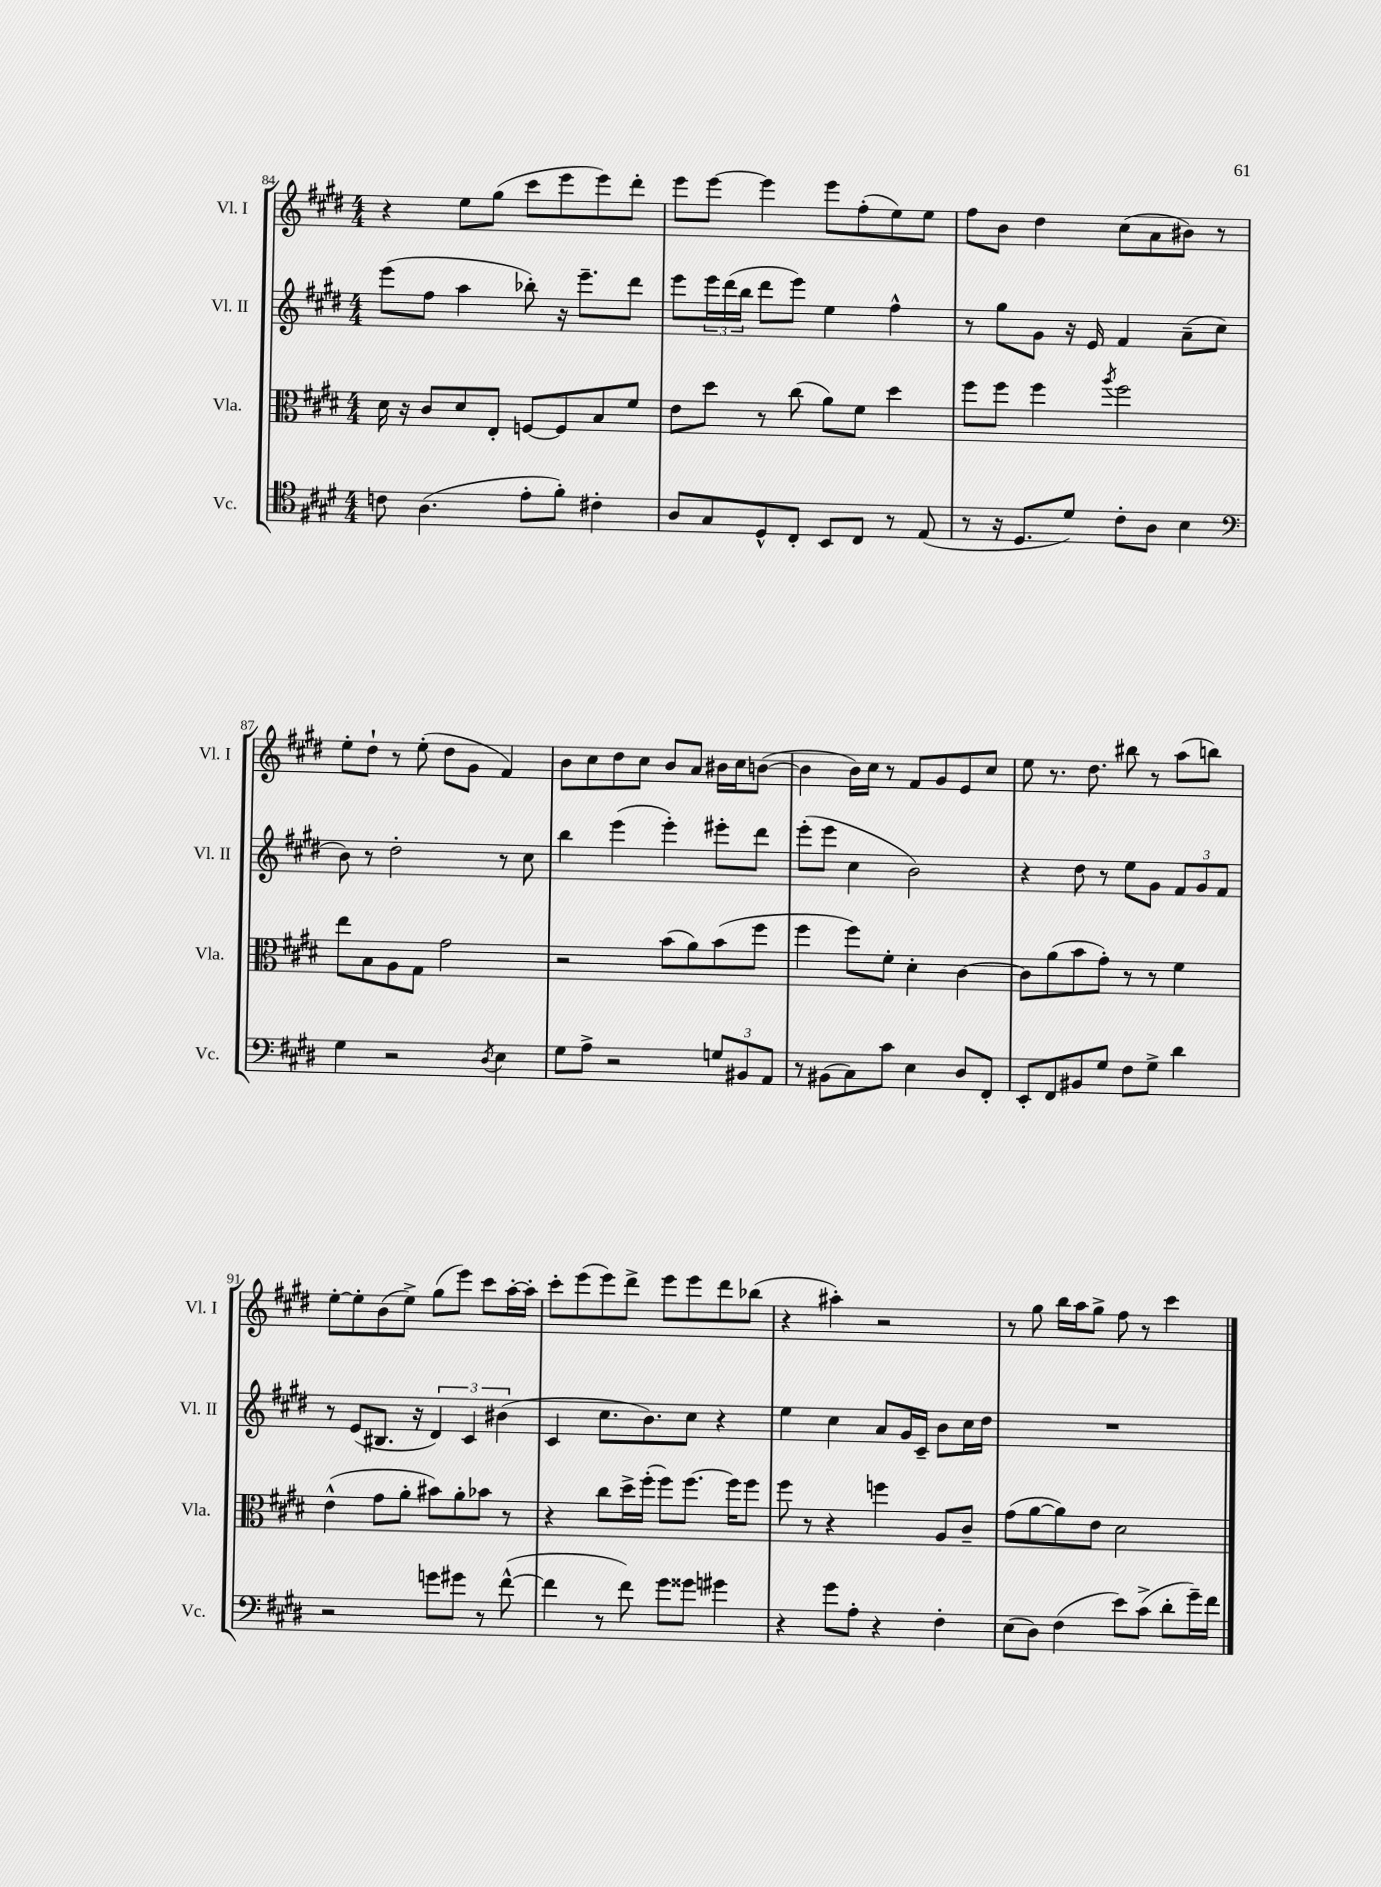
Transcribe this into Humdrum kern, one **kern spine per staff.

**kern	**kern	**kern	**kern
*staff4	*staff3	*staff2	*staff1
*clefC4	*clefC3	*clefG2	*clefG2
*k[f#c#g#d#]	*k[f#c#g#d#]	*k[f#c#g#d#]	*k[f#c#g#d#]
*M4/4	*M4/4	*M4/4	*M4/4
8c\	16d#\	(8eee\L	4r
.	16r	.	.
(4.A\	8c#/L	8ff#\J	.
.	8d#/	4aa\	8ee\L
.	8E'/J	.	(8gg#\J
8e'\L	[8F/L	8bb-'\)	8ccc#\L
8f#'\J)	8F/]	16r	8eee\
.	.	8.eee~\L	.
4c#'\	8B/	.	8eee\)
.	8f#/J	8ddd#\J	8ddd#'\J
=	=	=	=
8A/L	8e\L	8eee\L	8eee\L
8G#/	8dd#\J	24eee\L	[8eee\J
.	.	(24ddd#\	.
.	.	24bb\JJ	.
8D#^^/	8r	8ddd#\L	4eee\]
8C#'/J	(8cc#\	8eee\J)	.
8BB/L	8a\L)	4ee\	8eee\L
8C#/J	8f#\J	.	(8ff#'\
8r	4dd#\	4ff#^^\	8ee\)
(8E/	.	.	8ee\J
=	=	=	=
8r	8ff#\L	8r	8ff#\L
16r	8ff#\J	8gg#\L	8b\J
8.D#/L	.	.	.
.	4ff#\	8g#\J	4dd#\
8d#/J)	.	16r	.
.	.	16e/	.
.	8qaa/	.	.
8c#'\L	2ff#\	4f#/	(8cc#\L
8A\J	.	.	8a\
4B\	.	(8a~\L	8b#\J)
.	.	8cc#\J	8r
=	=	=	=
*clefF4	*	*	*
4G#\	8ee\L	8b\)	8ee'\L
.	8B\	8r	8dd#`\J
2r	8A\	2dd#'\	8r
.	8G#\J	.	(8ee'\
.	2g#\	.	8dd#\L
.	.	.	8g#\J
8qD#/	.	.	.
4E\	.	8r	4f#/)
.	.	8cc#\	.
=	=	=	=
8G#\L	2r	4bb\	8b\L
8A^\J	.	.	8cc#\
2r	.	(4eee\	8dd#\
.	.	.	8cc#\J
.	(8b\L	4eee'\)	8b/L
.	8a\)	.	8a/J
12G/L	(8b\	8eee#'\L	16b#\LL
.	.	.	16cc#\J
12BB#/	.	.	.
.	8ff#\J	8ddd#\J	([8b\J
12AA/J	.	.	.
=	=	=	=
8r	4ff#\	(8eee'\L	4b\]
(8BB#\L	.	8eee\J	.
8C#\)	8ff#\L)	4cc#\	16b\LL)
.	.	.	16cc#\JJ
8c#\J	8f#'\J	.	8r
4E\	4d#'\	2b\)	8f#/L
.	.	.	8g#/
8D#/L	[4c#\	.	8e/
8FF#'/J	.	.	8cc#/J
=	=	=	=
8EE'/L	8c#\]L	4r	8ee\
8FF#/	(8a\	.	8.r
8BB#/	8b\	8dd#\	.
.	.	.	8.dd#\
8G#/J	8g#'\J)	8r	.
8F#\L	8r	8ee\L	8bb#\
8G#^\J	8r	8g#\J	8r
4d#\	4f#\	12f#/L	(8aa\L
.	.	12g#/	.
.	.	.	8bb\J)
.	.	12f#/J	.
=	=	=	=
2r	(4e^^\	8r	[8ee'\L
.	.	(8e/L	8ee'\]
.	8g#\L	8.B#/J	(8b\
.	8a'\J	.	8ee^\J)
.	.	16r	.
8g\L	8b#\L)	6d#/)	(8gg#\L
8g#\J	8a'\	.	8eee\J)
.	.	6c#/	.
8r	8b-\J	.	8ccc#\L
.	.	(6b#\	.
([8f#^^\	8r	.	[16aa'\L
.	.	.	16aa'\]JJ
=	=	=	=
4f#\]	4r	4c#/	8ccc#'\L
.	.	.	(8eee\
8r	8cc#\L	8.cc#\L	8eee\)
8f#\)	16dd#^\L	.	8ddd#^\J
.	(16ff#'\JJ	8.b\)	.
8g#\L	8ff#\L)	.	8eee\L
8g##\J	[8.ff#\J	8cc#\J	8eee\
4g#\	.	4r	8ddd#\
.	16ff#\]LK	.	.
.	8ff#\J	.	(8bb-\J
=	=	=	=
4r	8ff#\	4ee\	4r
.	8r	.	.
8g#\L	4r	4cc#\	4aa#'\)
8A'\J	.	.	.
4r	4ff\	8a/L	2r
.	.	16g#/L	.
.	.	16c#~/JJ	.
4F#'\	8A/L	8b\L	.
.	8c#~/J	16cc#\L	.
.	.	16dd#\JJ	.
=	=	=	=
(8E\L	(8g#\L	1r	8r
8D#\J)	[8a\	.	8gg#\
(4F#\	8a\])	.	16bb\LL
.	.	.	16aa\J
.	8e\J	.	8gg#^\J
8e\L)	2d#\	.	8ff#\
(8c#^\J	.	.	8r
8d#'\L	.	.	4ccc#\
16g#~\L)	.	.	.
16f#\JJ	.	.	.
==	==	==	==
*-	*-	*-	*-
